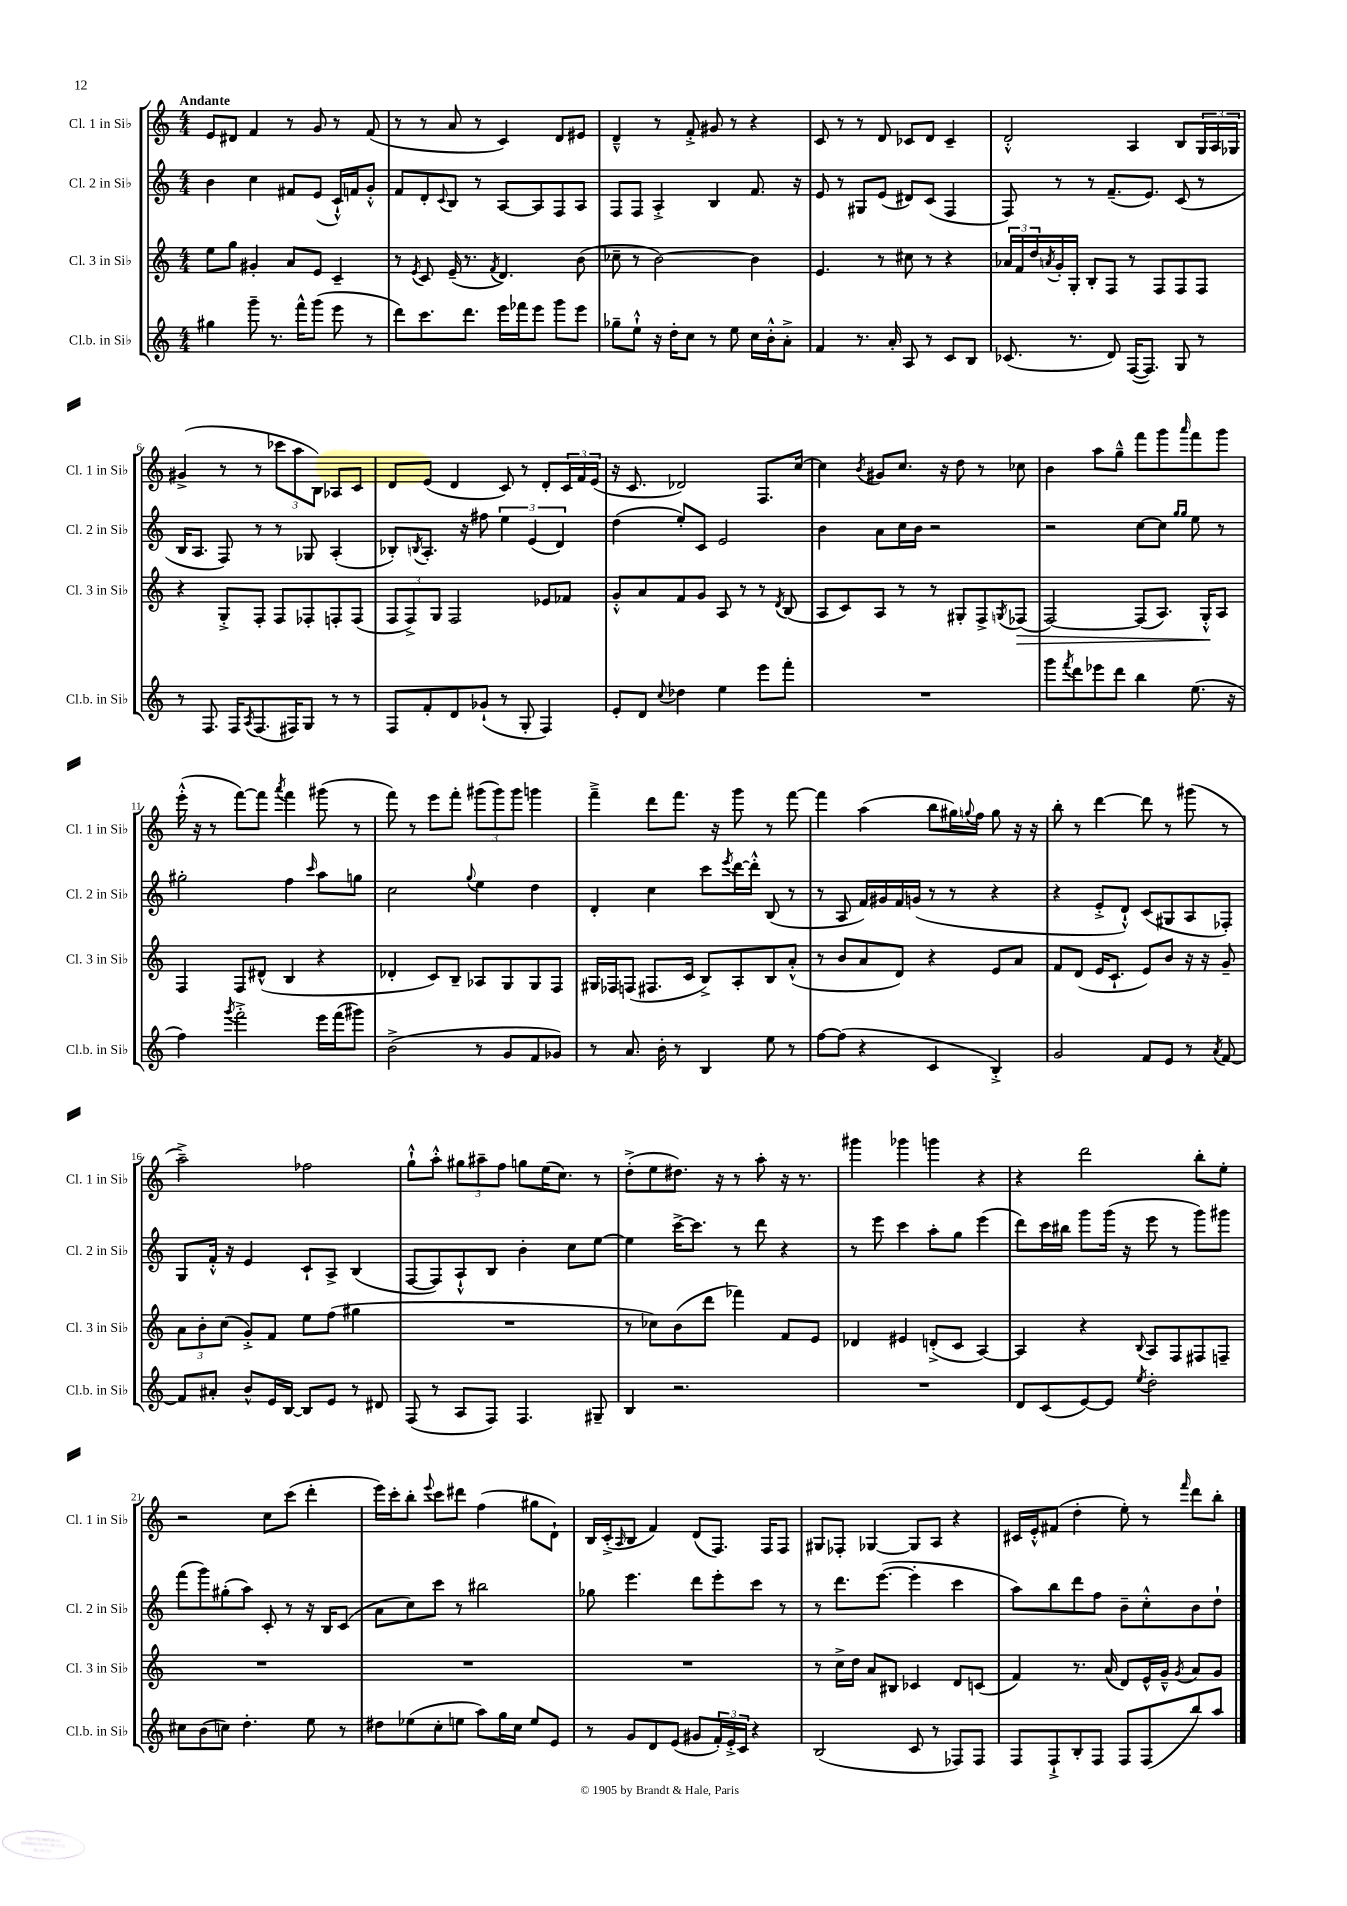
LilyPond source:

<<
\new StaffGroup <<
\new Staff = "s0" \with { instrumentName = "Cl. 1 in Sib" shortInstrumentName = "Cl. 1 in Sib" } {
    \clef treble \key c \major \numericTimeSignature \time 4/4 \tempo "Andante"
    e'8 dis'8 f'4 r8 g'8 r8 f'8( |
    r8 r8 a'8 r8 c'4) d'8 eis'8 |
    d'4---^ r8 f'8-.-> gis'8 r8 r4 |
    c'8 r8 r8 d'8 ces'8 d'8 ces'4-- |
    d'2-.-^ a4 b8 \tuplet 3/2 { g16 a16 ges16 } |
    gis'4->( r8 r8 \tuplet 3/2 { ces'''8 a''8 b8) } aes8 c'8 |
    d'8 e'8( d'4 c'8) r8 d'8-. \tuplet 3/2 { c'16 f'16 e'16( } |
    r16 c'8. des'2) f8. c''16~ |
    c''4 \acciaccatura { b'8 } gis'8 c''8. r16 d''8 r8 ces''8 |
    b'4 a''8 g''8---^ f'''8 g'''8 \grace { a'''16 } f'''8 g'''8 |
    e'''16-.-^( r16 r8 f'''8~) f'''8 \acciaccatura { a'''8 } f'''4 gis'''8( r8 |
    f'''8) r8 e'''8 f'''8-. \tuplet 3/2 { gis'''8( gis'''8) gis'''8 } g'''4 |
    f'''4---> d'''8 f'''8. r16 g'''8 r8 f'''8~ |
    f'''4 a''4( b''8 gis''16) \appoggiatura { g''8 } f''16 g''8 r16 r16 |
    b''8-. r8 d'''4~ d'''8 r8 gis'''8( r8 |
    a''2--->) fes''2 |
    g''8-!-^ a''8-.-^ \tuplet 3/2 { gis''8 ais''8-- f''8 } g''8 e''16( c''8.) r8 |
    d''8-.->( e''8 dis''8.) r16 r8 a''8-. r16 r8. |
    gis'''4 ges'''4 g'''4 r4 |
    r4 d'''2 b''8-. e''8-. |
    r2 c''8 c'''8( d'''4-. |
    e'''16) c'''16-. b''8-. \appoggiatura { e'''8 } c'''8 dis'''8 f''4( gis''8 d'8-!) |
    b16 c'16-.->( \grace { a16 } b8 f'4) d'8( f8.) f16 f8 |
    gis8 fes8-. ges4~ ges8 a8 r4 |
    cis'16 e'16-.-^ fis'8( d''4-. e''8-.) r8 \grace { f'''16 } d'''8 b''8-. \bar "|." |
}
\new Staff = "s1" \with { instrumentName = "Cl. 2 in Sib" shortInstrumentName = "Cl. 2 in Sib" } {
    \clef treble \key c \major \numericTimeSignature \time 4/4
    b'4 c''4 fis'8 e'8( c'16-!-^) f'16 g'8-.-^ |
    f'8 d'8-. \appoggiatura { c'8 } b8 r8 a8~ a8 f8 a8 |
    f8 f8 a4-.-> b4 f'8. r16 |
    e'8 r8 gis8 e'8( dis'8) c'8( f4 |
    f8) r8 r8 f'8.--( e'8.) c'8( r8 |
    b16 a8. f8) r8 r8 ges8 a4-.( |
    bes8-.) \acciaccatura { b8 } a8.-. r16 fis''8 \tuplet 3/2 { e''4 e'4( d'4) } |
    d''4( e''8-.) c'8 e'2 |
    b'4 a'8 c''16 b'16 r2 |
    r2 c''8~ c''8 \grace { g''16 g''16 } e''8 r8 |
    gis''2-. f''4 \grace { c'''16 } a''8 g''8 |
    c''2 \appoggiatura { g''8 } e''4 d''4 |
    d'4-. c''4 c'''8 \acciaccatura { e'''8 } d'''16~ d'''16-.-^ b8( r8 |
    r8 a8 f'16) gis'16 f'16 g'16( r8 r8 r4 |
    r4 e'8-.-> d'8-!-^) c'8( gis8 a8 fes8-.) |
    g8 f'16-.-^ r16 e'4 c'8-! a8-> b4( |
    f8~ f8) a8-!-^ b8 b'4-. c''8 e''8~ |
    e''4 c'''16~-> c'''8. r8 d'''8 r4 |
    r8 e'''8 c'''4 a''8-. g''8 e'''4( |
    d'''8) c'''16 bis''16 g'''8 g'''16( r16 e'''8 r8 g'''8) gis'''8 |
    f'''8( g'''8) gis''8-.( a''8) c'8-. r8 r16 b16 c'8( |
    a'8 c''8) c'''8 r8 bis''2 |
    ges''8 e'''4. d'''8 e'''8-. c'''8 r8 |
    r8 d'''8. e'''8.~( e'''4-. c'''4 |
    a''8) b''8 d'''8 f''8 b'8-- c''8-.-^ b'8 d''8-! \bar "|." |
}
\new Staff = "s2" \with { instrumentName = "Cl. 3 in Sib" shortInstrumentName = "Cl. 3 in Sib" } {
    \clef treble \key c \major \numericTimeSignature \time 4/4
    e''8 g''8 gis'4-. a'8 e'8 c'4-- |
    r8 \acciaccatura { e'8 } c'8 e'16--( r8. \acciaccatura { f'8 } d'4.) b'8( |
    ces''8-- r8 b'2~) b'4 |
    e'4. r8 cis''8 r8 r4 |
    \tuplet 3/2 { aes'16 f'16 d''16 } \acciaccatura { a'8 } g'16-. g16-. b8-. f8 r8 f8 f8 f8 |
    r4 g8-.-> f8-. f8 fes8-. f8-. f8( |
    \tuplet 3/2 { f8 f8->) g8 } f2 ees'8 fes'8 |
    g'8-.-^ a'8 f'8 g'8 a8 r8 r8 \acciaccatura { d'8 } b8( |
    a8 c'8) a8 r8 r8 gis8-. f8-> \acciaccatura { g8 } fes8\>( |
    f2~) f8( a8.) g16-.-^\! a8 |
    f4 f8 dis'8-^( b4 r4 |
    des'4-. c'8) b8-- aes8 g8 g8 f8 |
    gis16 fes16 f8( fis8. c'16 b8->) a8-. b8 a'8-.-^( |
    r8 b'8 a'8 d'8) r4 e'8 a'8 |
    f'8 d'8( e'16 c'8.-! e'8) b'8 r16 r16 g'8-- |
    \tuplet 3/2 { a'8 b'8-. c''8( } g'8-.->) f'8 e''8 f''8( gis''4 |
    R1 |
    r8 ces''8) b'8( d'''8 fes'''4) f'8 e'8 |
    des'4 eis'4 d'8-.->( c'8 a4~) |
    a4 r4 \appoggiatura { b8 } a8 f8 fis8 f8-- |
    R1 |
    R1 |
    R1 |
    r8 c''16-> d''16 a'8 bis8 ces'4 d'8 c'8( |
    f'4) r8. a'16( d'8) e'16-^ g'16---^ \acciaccatura { g'8 } a'8 g'8 \bar "|." |
}
\new Staff = "s3" \with { instrumentName = "Cl.b. in Sib" shortInstrumentName = "Cl.b. in Sib" } {
    \clef treble \key c \major \numericTimeSignature \time 4/4
    gis''4 g'''8-- r8. f'''16-^ g'''8( e'''8 r8 |
    d'''8) c'''8. d'''8. e'''16 fes'''16 e'''8 g'''8 e'''8 |
    ges''8-- e''8-!-^ r16 d''16-. c''8 r8 e''8 c''16 b'16-.-^ a'8-.-> |
    f'4 r8. a'16-. a8 r8 c'8 b8 |
    ces'8.( r8. d'8) f16~( f8.) g8 r8 |
    r8 f8. f16 \acciaccatura { a8 } f8.( fis16) g8 r8 r8 |
    f8 f'8-. d'8 ges'8-!( r8 g8-. f4) |
    e'8-. d'8 \appoggiatura { c''8 } des''4 e''4 e'''8 f'''8-. |
    R1 |
    g'''8 \acciaccatura { f'''8 } d'''8 ees'''8 d'''8 b''4 e''8.( r16 |
    f''4) \acciaccatura { g'''8 } f'''2-.-> e'''16 f'''16( gis'''8) |
    b'2->( r8 g'8 f'8 ges'8) |
    r8 a'8. b'16-. r8 b4 e''8 r8 |
    f''8~ f''8( r4 c'4 b4-.->) |
    g'2 f'8 e'8 r8 \acciaccatura { a'8 } f'8~ |
    f'8 ais'8-. b'8-^ e'16 b16~ b8 e'8 r8 dis'8 |
    f8( r8 a8 f8) f4. gis8-- |
    b4 r2. |
    R1 |
    d'8 c'8( e'8~) e'8 \acciaccatura { e''8 } d''2-. |
    cis''8 b'8( c''8) d''4.-. e''8 r8 |
    dis''8 ees''8( c''8-. e''8 a''8) g''16 c''16 e''8 e'8 |
    r8 g'8 d'8 e'8( gis'8 \tuplet 3/2 { f'16-.) e'16-.-> c'16 } r4 |
    b2( c'8 r8 fes8) fes8 |
    f8 f8-!-> b8-. f8 f8 f8( b''8) a''8 \bar "|." |
}
>>
>>
